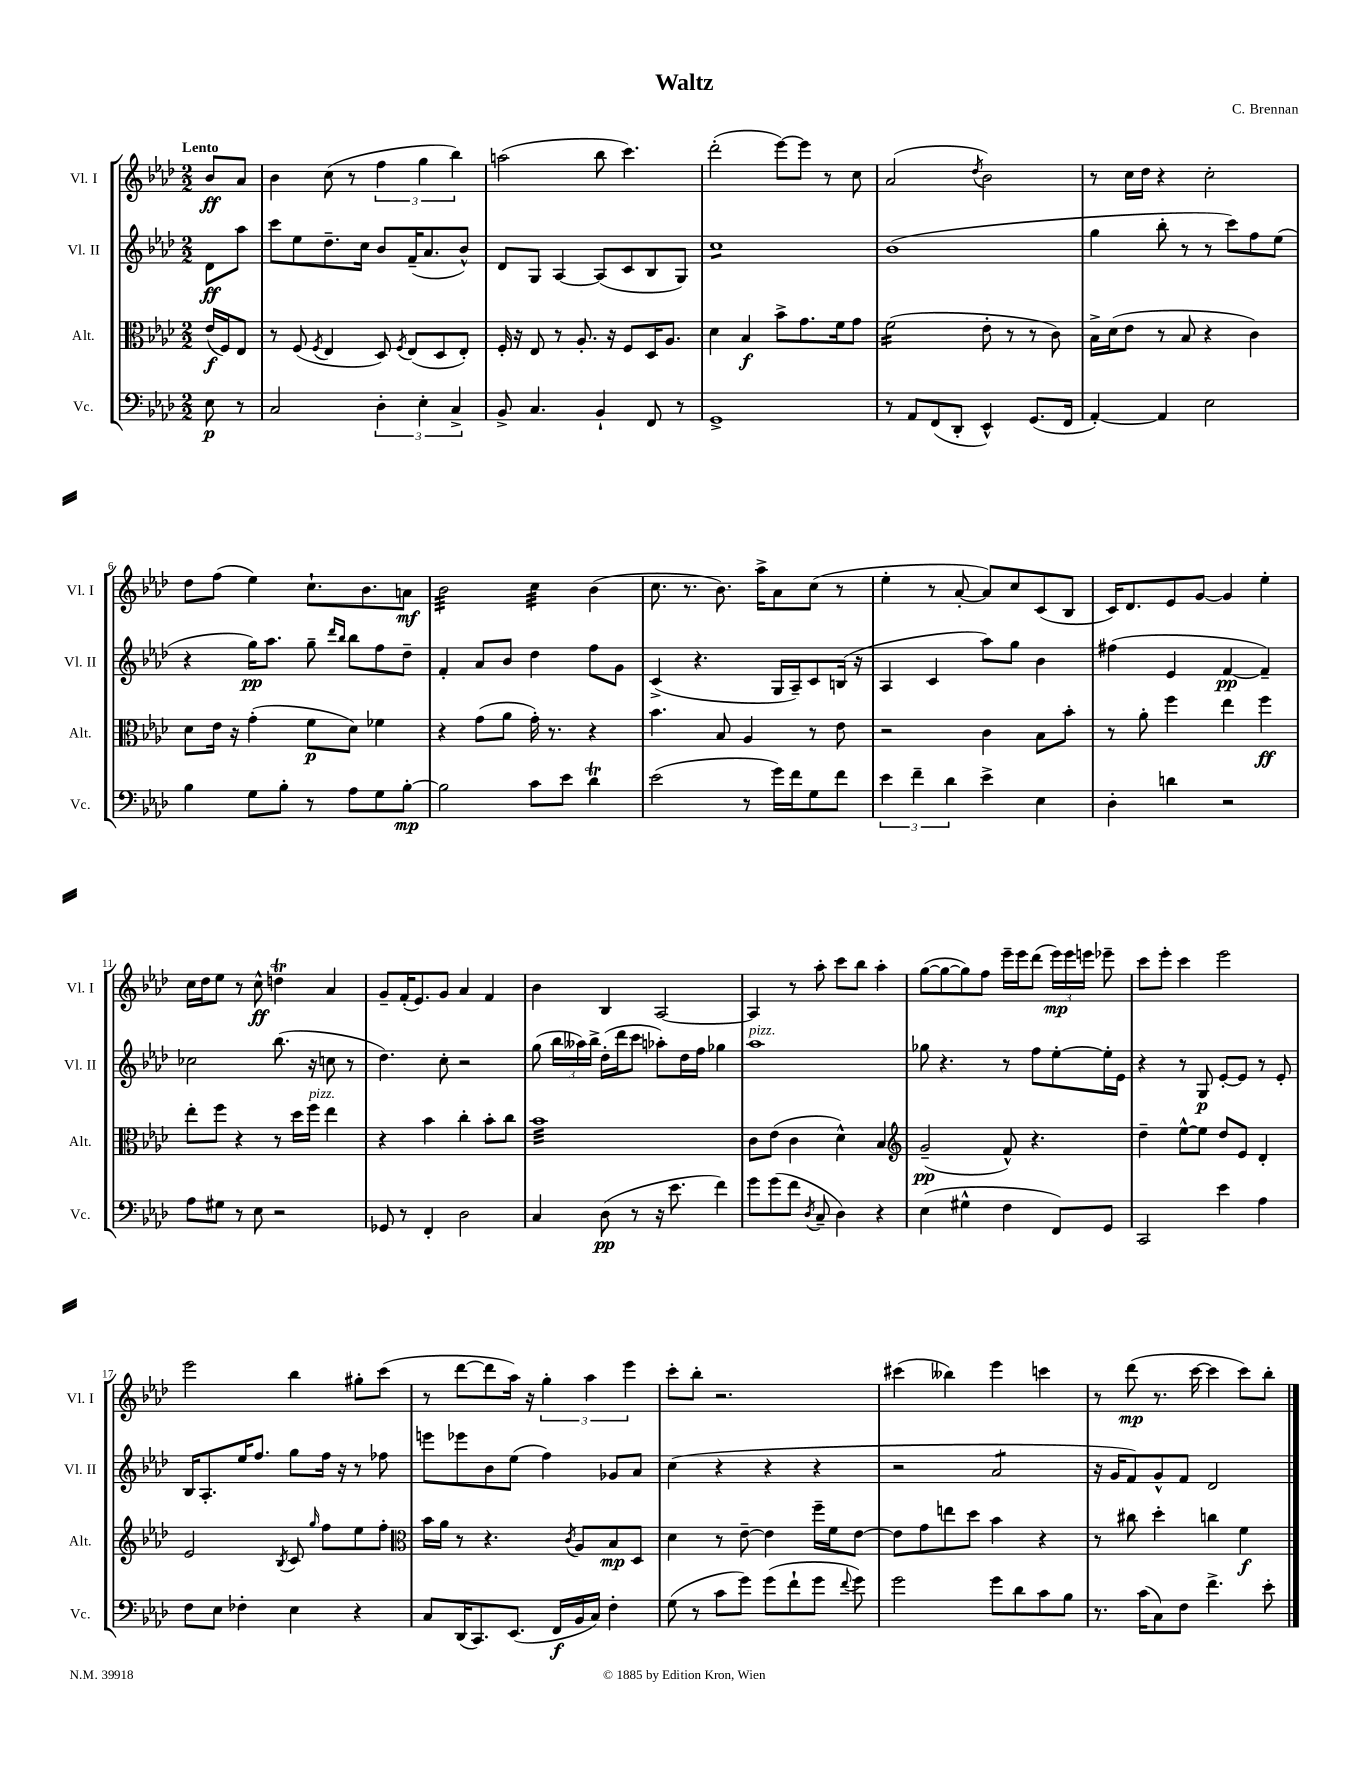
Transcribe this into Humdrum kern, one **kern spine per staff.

**kern	**kern	**kern	**kern
*staff4	*staff3	*staff2	*staff1
*clefF4	*clefC3	*clefG2	*clefG2
*k[b-e-a-d-]	*k[b-e-a-d-]	*k[b-e-a-d-]	*k[b-e-a-d-]
*M2/2	*M2/2	*M2/2	*M2/2
8E-	(16e-	8d-	8b-
.	16F)	.	.
8r	8E-	8aa-	8a-
=	=	=	=
2C	8r	8ccc	4b-
.	(8F	8ee-	.
.	8qF	.	.
.	4E-	8.dd-~	(8cc
.	.	.	8r
.	.	16cc	.
6D-'	8D-)	8b-	6ff
.	8qF	.	.
.	(8E-	(16f~	.
6E-'	.	.	6gg
.	.	8.a-	.
.	8D-	.	.
6C^	.	.	6bb-)
.	8E-')	8b-^^)	.
=	=	=	=
8BB-^	16F'	8d-	(2aa
.	16r	.	.
4.C	8E-	8G	.
.	8r	[4A-	.
.	8.A-'	.	.
4BB-`	.	(8A-]	8bb-
.	16r	.	.
.	8F	8c	4.ccc)
8FF	16D-	8B-	.
.	8.A-	.	.
8r	.	8G)	.
=	=	=	=
1GG^	4d-	1cc	(2ddd-'
.	4B-	.	.
.	8b-^	.	[8eee-)
.	8.g	.	8eee-]
.	.	.	8r
.	16f	.	.
.	8g	.	8cc
=	=	=	=
8r	(2f	(1b-	(2a-
8AA-	.	.	.
(8FF	.	.	.
8DD-'	.	.	.
.	.	.	8qdd-
4EE-^^)	8e-'	.	2b-)
.	8r	.	.
(8.GG	8r	.	.
.	8c)	.	.
16FF	.	.	.
=	=	=	=
[4AA-')	16B-^	4gg	8r
.	(16d-	.	.
.	8e-	.	16cc
.	.	.	16dd-
4AA-]	8r	8bb-'	4r
.	8B-	8r	.
2E-	4r	8r	2cc'
.	.	8ccc)	.
.	4c)	8ff	.
.	.	(8ee-	.
=	=	=	=
4B-	8d-	4r	8dd-
.	16e-	.	(8ff
.	16r	.	.
8G	(4g'	16gg)	4ee-)
.	.	8.aa-	.
8B-'	.	.	.
8r	8f	8gg~	8.cc`
.	.	16qqddd-	.
.	.	16qqbb-	.
8A-	8d-)	8bb-	.
.	.	.	8.b-
8G	4f-	8ff	.
[8B-'	.	8dd-~	8a
=	=	=	=
2B-]	4r	4f'	2b-
.	(8g	8a-	.
.	8a-	8b-	.
8c	16g')	4dd-	4cc
.	8.r	.	.
8e-	.	.	.
4d-	4r	8ff	(4b-
.	.	8g	.
=	=	=	=
(2e-	4.b-	(4c^	8.cc
.	.	.	8.r
.	.	4.r	.
.	8B-	.	8.b-)
8r	4A-	.	.
.	.	.	16aa-^
16g)	.	16G	8a-
16f	.	16A-~)	.
8G	8r	8c	(8cc
8f	8e-	(16B	8r
.	.	16r	.
=	=	=	=
6e-	2r	4A-	4ee-'
6f~	.	.	.
.	.	4c	8r
6d-	.	.	.
.	.	.	[8a-'
4e-^	4c	8aa-)	8a-])
.	.	8gg	8cc
4E-	8B-	4b-	(8c
.	8b-'	.	8B-
=	=	=	=
4D-'	8r	(4ff#	16c)
.	.	.	8.d-
.	8a-'	.	.
4d	4ff	4e-	8e-
.	.	.	[8g
2r	4ee-	[4f	4g]
.	4ff	4f~])	4ee-'
=	=	=	=
8A-	8ee-'	2cc-	16cc
.	.	.	16dd-
8G#	8ff	.	8ee-
8r	4r	.	8r
8E-	.	.	8cc^^
2r	8r	(8.bb-	4dd
.	16dd-	.	.
.	16ff	16r	.
.	4ee-	8cc	4a-
.	.	8r	.
=	=	=	=
8GG-	4r	4.dd-)	8g~
8r	.	.	(16f'
.	.	.	8.e-)
4FF'	4b-	.	.
.	.	8cc'	8g
2D-	4cc'	2r	4a-
.	8b-'	.	4f
.	8cc	.	.
=	=	=	=
4C	1b-	(8gg	4b-
.	.	24bb-	.
.	.	24aa--)	.
.	.	24bb-^	.
(8D-	.	(16dd-'	4B-
.	.	16ddd-	.
8r	.	8ccc	.
16r	.	8aa-')	[2A-
8.e-	.	.	.
.	.	16dd-	.
.	.	16ff	.
4f)	.	4gg-	.
=	=	=	=
8g	8c	1aa-	4A-]
(8g	(8e-	.	.
8f	4c	.	8r
8qD-	.	.	.
8C~	.	.	8aa-'
4D-)	4d-^^)	.	8ccc
.	.	.	8bb-
4r	4B-	.	4aa-'
=	=	=	=
*	*clefG2	*	*
(4E-	(2g~	8gg-	([8gg
.	.	4.r	8gg_
4G#^^	.	.	8gg])
.	.	.	8ff
4F	8f^^)	8r	16eee-~
.	.	.	16eee-
.	4.r	8ff	(8ddd-
8FF)	.	[8ee-'	24eee-)
.	.	.	24eee-
.	.	.	24eee
8GG	.	16ee-']	8eee-~
.	.	16e-	.
=	=	=	=
2CC	4dd-~	4r	8ccc
.	.	.	8eee-'
.	[8ee-^^	8r	4ccc
.	8ee-]	8G	.
4e-	8dd-	[8e-'	2eee-
.	8e-	8e-]	.
4A-	4d-'	8r	.
.	.	8e-'	.
=	=	=	=
8F	2e-	16B-	2eee-
.	.	8.A-'	.
8E-	.	.	.
4F-'	.	16ee-	.
.	.	8.ff	.
.	8qB-	.	.
4E-	8c	8gg	4bb-
.	16qqgg	.	.
.	8ff	16ff	.
.	.	16r	.
4r	8ee-	8r	8gg#'
.	8ff'	8ff-	(8ccc
=	=	=	=
*	*clefC3	*	*
8C	16b-	8eee	8r
.	16a-	.	.
(16DD-	8r	8eee-	[8ddd-
8.CC)	.	.	.
.	4.r	8b-	8ddd-]
(8.EE-	.	(8ee-	16aa-)
.	.	.	16r
.	.	4ff)	6gg'
16FF	.	.	.
.	8qc	.	.
16BB-	8A-	.	.
.	.	.	6aa-
16C)	.	.	.
4F'	8B-	8g-	.
.	.	.	6eee-
.	8D-	8a-	.
=	=	=	=
(8G	4d-	(4cc	8ccc'
8r	.	.	8bb-'
8c	8r	4r	2.r
8g)	[8e-~	.	.
(8g	4e-]	4r	.
8f`	.	.	.
8g	16ff~	4r	.
.	16f	.	.
8qqf	.	.	.
8g)	[8e-	.	.
=	=	=	=
2g	8e-]	2r	(4ccc#
.	8g	.	.
.	8ee	.	4bb--)
.	8dd-	.	.
8g	4b-	2a-	4eee-
8d-	.	.	.
8c	4r	.	4ccc
8B-	.	.	.
=	=	=	=
8.r	8r	16r	8r
.	.	16g	.
.	8cc#	8f)	(8ddd-
(16c	.	.	.
8C)	4dd-'	8g^^	8.r
8F	.	8f	.
.	.	.	[16ccc
4.f^	4cc	2d-	4ccc]
.	4f	.	8ccc)
8e-'	.	.	8bb-'
==	==	==	==
*-	*-	*-	*-
